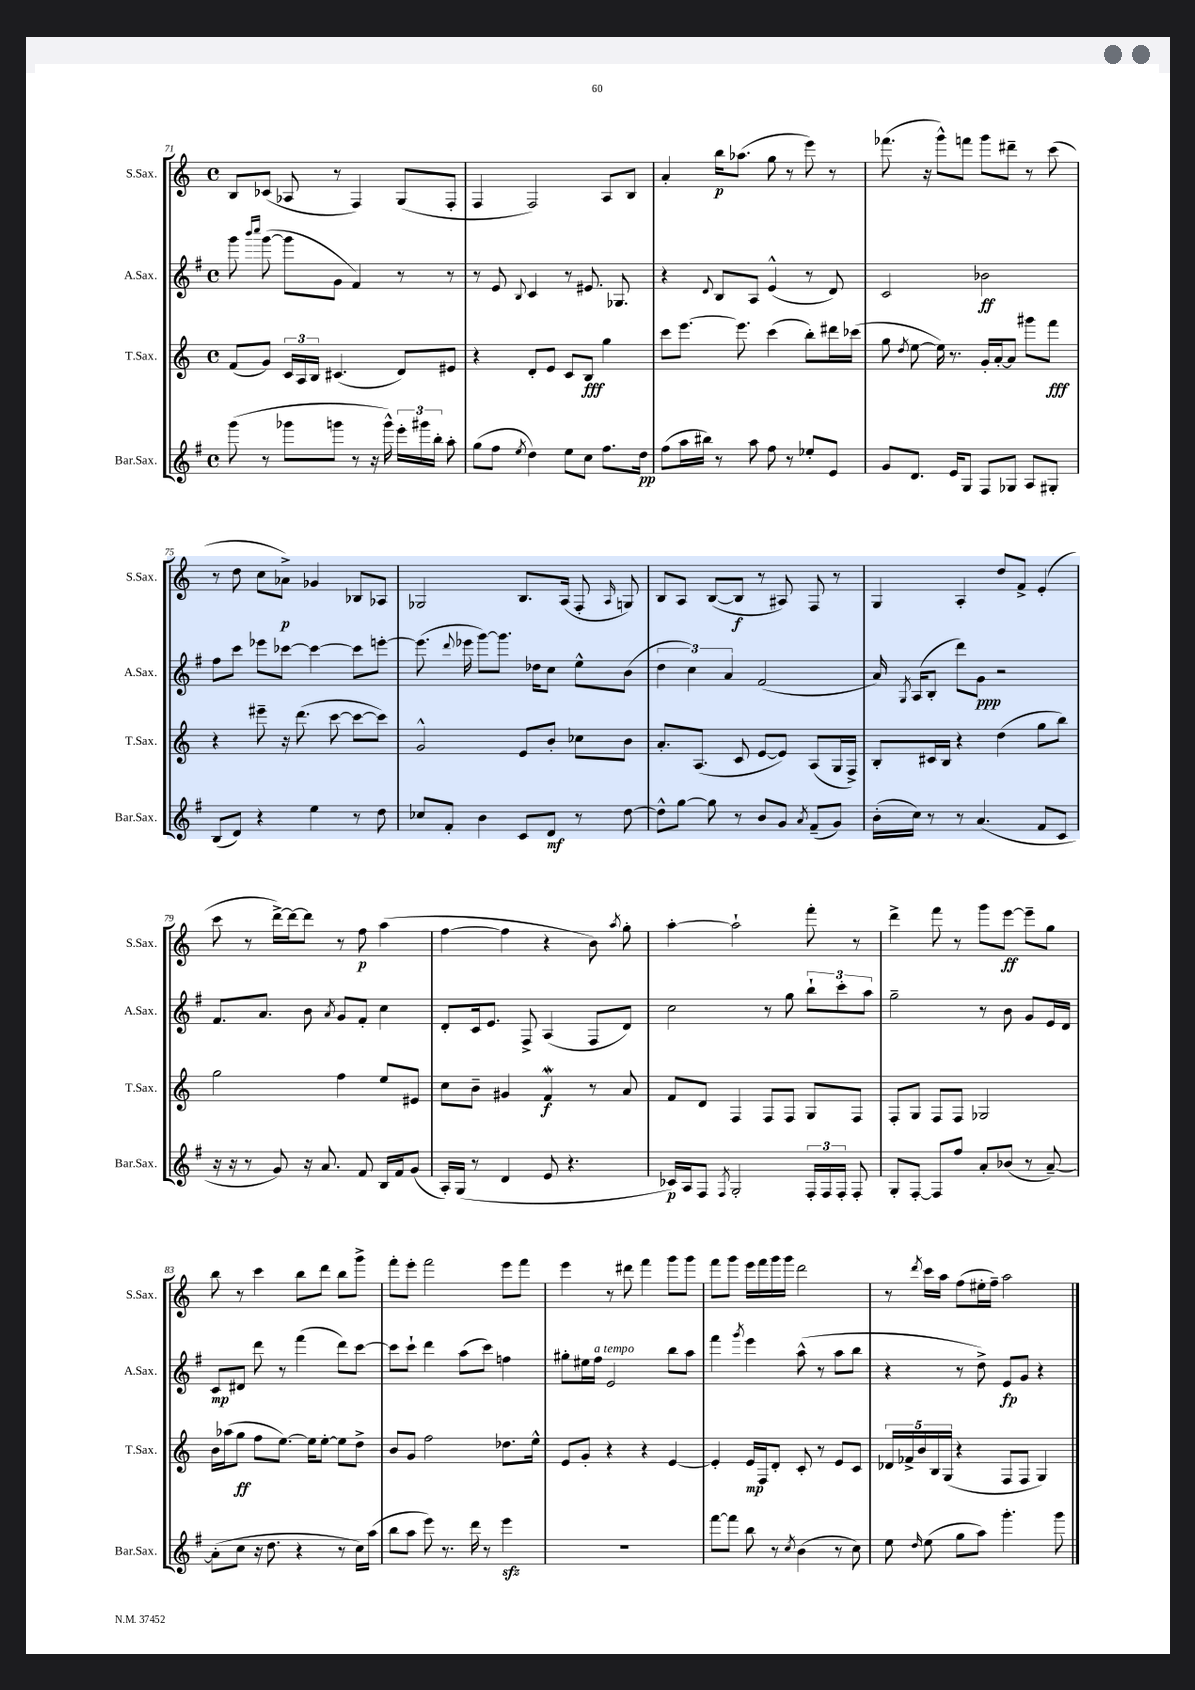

**kern	**dynam	**kern	**dynam	**kern	**dynam	**kern	**dynam
*part4	*part4	*part3	*part3	*part2	*part2	*part1	*part1
*staff4	*staff4	*staff3	*staff3	*staff2	*staff2	*staff1	*staff1
*I"Bar.Sax.	*	*I"T.Sax.	*	*I"A.Sax.	*	*I"S.Sax.	*
*I'Bar.Sax.	*	*I'T.Sax.	*	*I'A.Sax.	*	*I'S.Sax.	*
*clefG2	*	*clefG2	*	*clefG2	*	*clefG2	*
*k[f#]	*	*k[]	*	*k[f#]	*	*k[]	*
*M4/4	*	*M4/4	*	*M4/4	*	*M4/4	*
*met(c)	*	*met(c)	*	*met(c)	*	*met(c)	*
=71	=71	=71	=71	=71	=71	=71	=71
(8ggg\	.	(8f/L	.	8ggg\	.	8B/L	.
.	.	.	.	16qqbbb/LL	.	.	.
.	.	.	.	16qqcccc/JJ	.	.	.
8r	.	8g/J)	.	([8ggg\	.	(8c-X/J	.
8ggg-X\L	.	24c/LL	.	8ggg\L]	.	8A-X/	.
.	.	24A/	.	.	.	.	.
.	.	24B/JJ	.	.	.	.	.
8gggn\J	.	(4.c#X/	.	8g\J	.	8r	.
8r	.	.	.	4f#/)	.	4F/)	.
16r	.	.	.	.	.	.	.
16ggg^^\)	.	.	.	.	.	.	.
24eee'\LL	.	8d/L)	.	8r	.	(8G/L	.
24ggg#X\	.	.	.	.	.	.	.
24bb'\JJ	.	.	.	.	.	.	.
8aa'\	.	8e#X/J	.	8r	.	8F'/J	.
=72	=72	=72	=72	=72	=72	=72	=72
(8gg\L	.	4r	.	8r	.	4F/	.
8ff#\J	.	.	.	8e/	.	.	.
8qee/	.	.	.	8qqB/	.	.	.
4dd\)	.	8d'/L	.	4c/	.	2F/)	.
.	.	8e/J	.	.	.	.	.
8ee\L	.	8c/L	.	8r	.	.	.
8cc\J	.	8B/J	fff	8.e#X/	.	.	.
8.ff#\L	.	4gg\	.	.	.	8A/L	.
.	.	.	.	8.G-X/	.	.	.
.	.	.	.	.	.	8B/J	.
16dd\Jk	pp	.	.	.	.	.	.
=73	=73	=73	=73	=73	=73	=73	=73
(8ff#\L	.	8ccc\L	.	4r	.	4a'/	.
16aa\L	.	[8.eee\J	.	.	.	.	.
16bb#X\JJ)	.	.	.	.	.	.	.
.	.	.	.	8qqd/	.	.	.
8r	.	.	.	8B/L	.	16bb\KL	p
.	.	8.eee\]	.	.	.	(8.aa-X\J	.
8aa\	.	.	.	8A/J	.	.	.
8ff#\	.	(4ccc\	.	(4e^^/	.	8gg\	.
8r	.	.	.	.	.	8r	.
8ee-X'/L	.	8bb'\L)	.	8r	.	8eee\)	.
8e/J	.	16ddd#X\L	.	8d/)	.	8r	.
.	.	(16ccc-X\JJ	.	.	.	.	.
=74	=74	=74	=74	=74	=74	=74	=74
8g/L	.	8gg\	.	2c/	.	(8.fff-X\	.
.	.	8qdd/	.	.	.	.	.
8.d/J	.	[8ee\	.	.	.	.	.
.	.	.	.	.	.	16r	.
.	.	16ee\])	.	.	.	8ggg^^\L)	.
16e/KL	.	8.r	.	.	.	.	.
8G/J	.	.	.	.	.	8fffn\J	.
8F#/L	.	16g'/LL	.	2b-X\	ff	8ggg\L	.
.	.	[16a'/J	.	.	.	.	.
8G-X/J	.	8a/J]	.	.	.	8ddd#X~\J	.
8A/L	.	8ggg#X\L	.	.	.	8r	.
8G#X'/J	.	8fff\J	fff	.	.	(8ccc\	.
!!LO:LB:g=z
=75	=75	=75	=75	=75	=75	=75	=75
(8B/L	.	4r	.	8ff#\L	.	8r	.
8d/J)	.	.	.	8ccc\J	.	8dd\	.
4r	.	8eee#X~\	.	8eee-X\L	.	8cc\L	.
.	.	16r	.	[8ccc-X\J	.	8a-X^\J)	p
.	.	(8.ddd\	.	.	.	.	.
4ee\	.	.	.	4ccc-\_	.	4g-X/	.
.	.	[8ccc\	.	.	.	.	.
8r	.	8ccc\L_	.	8ccc-\L]	.	8B-X/L	.
8dd\	.	8ccc\J])	.	[8eeen'\J	.	8A-X/J	.
=76	=76	=76	=76	=76	=76	=76	=76
8cc-X/L	.	2g^^/	.	(8.eee\]	.	2G-X/	.
8f#'/J	.	.	.	.	.	.	.
.	.	.	.	8qqddd/	.	.	.
.	.	.	.	16eee-X\	.	.	.
4b\	.	.	.	[8ggg\L)	.	.	.
.	.	.	.	8.ggg\J]	.	.	.
8c/L	.	8e/L	.	.	.	8.B/L	.
.	.	.	.	16dd-X\KL	.	.	.
8d/J	mf	8b'/J	.	8cc\J	.	.	.
.	.	.	.	.	.	(16A/Jk	.
8r	.	8cc-X\L	.	8ee^^\L	.	8F'/	.
.	.	.	.	.	.	16qqA/	.
[8dd\	.	8b\J	.	(8b\J	.	8Gn/)	.
=77	=77	=77	=77	=77	=77	=77	=77
8dd^^\L]	.	8.a'/L	.	6dd\	.	8B/L	.
[8gg\J	.	.	.	.	.	8A/J	.
.	.	.	.	6cc\)	.	.	.
.	.	(8.A/J	.	.	.	.	.
8gg\]	.	.	.	.	.	([8B/L	.
.	.	.	.	6a/	.	.	.
8r	.	8c/	.	.	.	8B/J]	f
8b/L	.	[8e/L	.	(2f#/	.	8r	.
8g/J	.	8e/J])	.	.	.	8A#X/)	.
8qa/	.	.	.	.	.	.	.
(8f#~/L	.	(8A/L	.	.	.	8F/	.
8g/J)	.	16G/L	.	.	.	8r	.
.	.	16F^/JJ)	.	.	.	.	.
=78	=78	=78	=78	=78	=78	=78	=78
(16b'\LL	.	8B'/L	.	16a/)	.	4G/	.
.	.	.	.	8qG/	.	.	.
16cc\JJ)	.	.	.	(16A/KL	.	.	.
8r	.	16c#X/L	.	8B'/J	.	.	.
.	.	16B/JJ	.	.	.	.	.
8r	.	4r	.	8ddd\L)	.	4A'/	.
(4.a/	.	.	.	8g\J	ppp	.	.
.	.	(4dd\	.	2r	.	8dd/L	.
.	.	.	.	.	.	8f^/J	.
8f#/L	.	8gg\L	.	.	.	(4e'/	.
8c/J	.	8bb\J)	.	.	.	.	.
!!LO:LB:g=z
=79	=79	=79	=79	=79	=79	=79	=79
16r	.	2gg\	.	8.f#/L	.	8ccc\	.
16r	.	.	.	.	.	.	.
8r	.	.	.	.	.	8r	.
.	.	.	.	8.a/J	.	.	.
8g/)	.	.	.	.	.	[16ddd^\LL)	.
.	.	.	.	.	.	16ddd\J_	.
16r	.	.	.	8b\	.	8ddd\J]	.
8.a/	.	.	.	.	.	.	.
.	.	.	.	8qa/	.	.	.
.	.	4ff\	.	8g/L	.	8r	.
8f#/	.	.	.	8f#'/J	.	8ff\	p
16B/LL	.	8ee/L	.	4cc\	.	(4aa\	.
16f#/J	.	.	.	.	.	.	.
(8g/J	.	8e#X/J	.	.	.	.	.
=80	=80	=80	=80	=80	=80	=80	=80
16A'/LL)	.	8cc\L	.	8d'/L	.	[4ff\	.
(16G/JJ	.	.	.	.	.	.	.
8r	.	8b~\J	.	16c/k	.	.	.
.	.	.	.	8.e/J	.	.	.
4d/	.	4g#X/	.	.	.	4ff\]	.
.	.	.	.	8F#^/	.	.	.
8e/	.	4fw/	f	(4A/	.	4r	.
4.r	.	.	.	.	.	.	.
.	.	8r	.	8F#/L	.	8b\)	.
.	.	.	.	.	.	8qaa/	.
.	.	8a/	.	8d/J)	.	8gg'\	.
=81	=81	=81	=81	=81	=81	=81	=81
16c-X/LL)	p	8f/L	.	2cc\	.	[4aa'\	.
16A/J	.	.	.	.	.	.	.
8F#/J	.	8d/J	.	.	.	.	.
8qF#/	.	.	.	.	.	.	.
2G'/	.	4F/	.	.	.	2aa`\]	.
.	.	8F/L	.	8r	.	.	.
.	.	8F/J	.	8gg\	.	.	.
24F#'/LL	.	8G/L	.	12bb`\L	.	8fff'\	.
24F#/	.	.	.	.	.	.	.
24F#'/JJ	.	.	.	12ccc'\	.	.	.
8F#'/	.	8F/J	.	.	.	8r	.
.	.	.	.	12aa\J	.	.	.
=82	=82	=82	=82	=82	=82	=82	=82
8G'/L	.	8F'/L	.	2gg~\	.	4ddd^\	.
[8F#'/J	.	8G/J	.	.	.	.	.
8F#/L]	.	8F/L	.	.	.	8fff\	.
8ff#/J	.	8F/J	.	.	.	8r	.
8a'/L	.	2G-X/	.	8r	.	8ggg\L	.
(8b-X/J	.	.	.	8b\	.	[8eee\J	ff
8r	.	.	.	8g/L	.	8eee~\L]	.
[8a~/)	.	.	.	16e/L	.	8gg\J	.
.	.	.	.	16d/JJ	.	.	.
!!LO:LB:g=z
=83	=83	=83	=83	=83	=83	=83	=83
(8a'\L]	.	16b\LL	.	8c/L	mp	8bb\	.
.	.	(16aa-X\J	.	.	.	.	.
8cc\J	.	8gg\J	ff	8d#X/J	.	8r	.
16r	.	8ff\L	.	8ddd\	.	4ccc\	.
8.dd\	.	.	.	.	.	.	.
.	.	[8.ee\J)	.	8r	.	.	.
4r	.	.	.	(4fff#\	.	8bb\L	.
.	.	16ee\KL]	.	.	.	.	.
.	.	[8ee'\J	.	.	.	8ddd\J	.
8r	.	8ee\L]	.	8ddd\L)	.	8bb\L	.
16cc\LL)	.	8dd^\J	.	[8ccc\J	.	8ggg^\J	.
(16aa\JJ	.	.	.	.	.	.	.
=84	=84	=84	=84	=84	=84	=84	=84
8bb\L	.	8b/L	.	8ccc\L]	.	8fff'\L	.
8aa\J	.	8g/J	.	8ccc`\J	.	8eee'\J	.
8eee\)	.	2ff\	.	4ddd\	.	2fff\	.
8.r	.	.	.	.	.	.	.
.	.	.	.	(8aa\L	.	.	.
16ddd\	.	.	.	.	.	.	.
8r	.	.	.	8ccc\J)	.	.	.
4eeezz\	.	8.dd-X\L	.	4ffn\	.	8eee\L	.
.	.	.	.	.	.	8fff\J	.
.	.	16ee^^\Jk	.	.	.	.	.
=85	=85	=85	=85	=85	=85	=85	=85
1r	.	8e/L	.	8gg#X'\L	.	4eee\	.
.	.	8g'/J	.	16ee#X\L	.	.	.
!	!	!	!	!LO:TX:a:i:t=a tempo	!	!	!
.	.	.	.	16ff#\JJ	.	.	.
.	.	4r	.	2e/	.	8r	.
.	.	.	.	.	.	8ddd#X\	.
.	.	4r	.	.	.	4fff\	.
.	.	[4e/	.	8bb\L	.	8ggg\L	.
.	.	.	.	8aa\J	.	8ggg\J	.
=86	=86	=86	=86	=86	=86	=86	=86
[8fff#\L	.	4e'/]	.	4fff#\	.	8fff\L	.
8fff#\J]	.	.	.	.	.	8ggg\J	.
.	.	.	.	8qggg/	.	.	.
8bb\	.	16e/LL	mp	4eee\	.	16eee\LL	.
.	.	16F/J	.	.	.	16fff\	.
8r	.	8d'/J	.	.	.	16ggg\	.
.	.	.	.	.	.	16ggg\JJ	.
8qcc/	.	.	.	.	.	.	.
(4b\	.	8c'/	.	(8aa^^\	.	2ddd\	.
.	.	8r	.	8r	.	.	.
8r	.	8e/L	.	8aa\L	.	.	.
8cc\)	.	8c/J	.	8bb\J	.	.	.
=87	=87	=87	=87	=87	=87	=87	=87
8ee\	.	20d-X/LL	.	4r	.	8r	.
.	.	20f-X^/	.	.	.	.	.
.	.	20b/	.	.	.	.	.
16qqdd/	.	.	.	.	.	8qddd/	.
(8ee\	.	.	.	.	.	16ccc\LL	.
.	.	20B/	.	.	.	.	.
.	.	.	.	.	.	16aa\JJ	.
.	.	(20G/JJ	.	.	.	.	.
8gg\L	.	4r	.	8r	.	(8ff\L	.
8aa\J)	.	.	.	8dd^\)	.	16ee#X'\L	.
.	.	.	.	.	.	16ff~\JJ)	.
4.ggg'\	.	8F/L	.	8e/L	fp	2aa\	.
.	.	8F/J	.	8g/J	.	.	.
.	.	4G/)	.	4r	.	.	.
8ggg\	.	.	.	.	.	.	.
==	==	==	==	==	==	==	==
*-	*-	*-	*-	*-	*-	*-	*-
